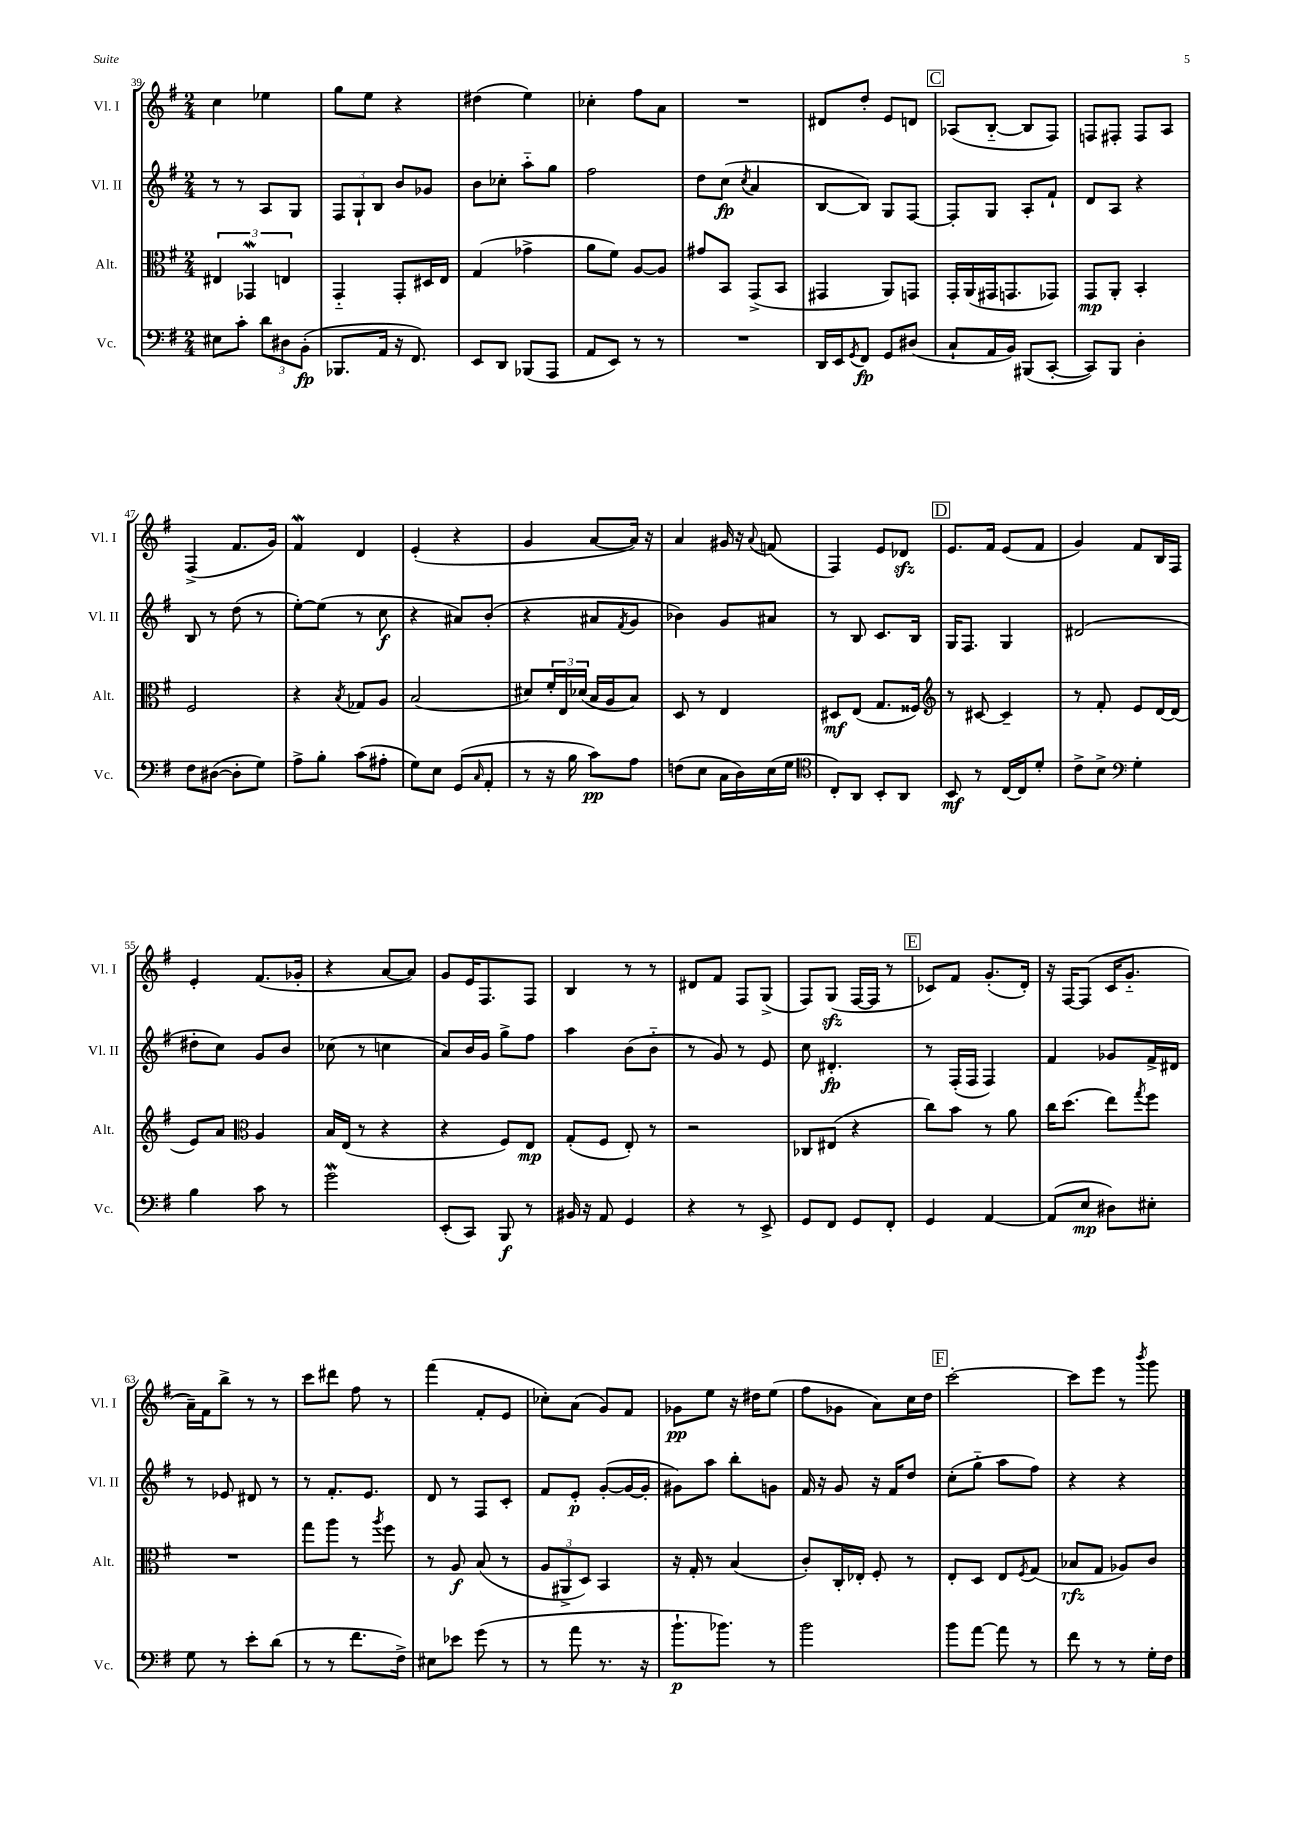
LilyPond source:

<<
\new StaffGroup <<
\new Staff = "s0" \with { instrumentName = "Vl. I" shortInstrumentName = "Vl. I" } {
    \clef treble \key g \major \numericTimeSignature \time 2/4
    c''4 ees''4 |
    g''8 e''8 r4 |
    dis''4( e''4) |
    ces''4-. fis''8 a'8 |
    R2 |
    dis'8 d''8-. e'8 d'8 |
    \mark \markup { \box "C" } aes8( b8~-_ b8 fis8) |
    f8 fis8-. fis8 a8 |
    fis4->( fis'8. g'16) |
    fis'4\mordent d'4 |
    e'4-.( r4 |
    g'4 a'8~ a'16) r16 |
    a'4 gis'16 r16 \appoggiatura { a'8 } f'8( |
    fis4) e'8 des'8\sfz |
    \mark \markup { \box "D" } e'8. fis'16 e'8( fis'8 |
    g'4) fis'8 b16 fis16 |
    e'4-. fis'8.( ges'16-. |
    r4 a'8~ a'8) |
    g'8 e'16 fis8. fis8 |
    b4 r8 r8 |
    dis'8 fis'8 fis8 g8->( |
    fis8) g8\sfz( fis16~ fis16 r8 |
    \mark \markup { \box "E" } ces'8) fis'8 g'8.-.( d'16-.) |
    r16 fis16~ fis8( c'16 g'8.-_ |
    a'16--) fis'16 b''8-> r8 r8 |
    c'''8 dis'''8 fis''8 r8 |
    fis'''4( fis'8-. e'8 |
    ces''8-.) a'8( g'8) fis'8 |
    ges'8\pp e''8 r16 dis''16 e''8( |
    fis''8 ges'8 a'8) c''16 d''16 |
    \mark \markup { \box "F" } c'''2~-. |
    c'''8 e'''8 r8 \acciaccatura { b'''8 } g'''8 \bar "|." |
}
\new Staff = "s1" \with { instrumentName = "Vl. II" shortInstrumentName = "Vl. II" } {
    \clef treble \key g \major \numericTimeSignature \time 2/4
    r8 r8 a8 g8 |
    \tuplet 3/2 { fis8 g8-! b8 } b'8 ges'8 |
    b'8 ces''8-. a''8-_ g''8 |
    fis''2 |
    d''8 c''8\fp( \acciaccatura { c''8 } a'4 |
    b8~ b8) g8 fis8~ |
    \mark \markup { \box "C" } fis8-. g8 a8-. fis'8-! |
    d'8 a8 r4 |
    b8 r8 d''8( r8 |
    e''8~-.) e''8( r8 c''8\f |
    r4 ais'8) b'8-.( |
    r4 ais'8 \acciaccatura { fis'8 } g'8 |
    bes'4) g'8 ais'8 |
    r8 b8 c'8. b16 |
    \mark \markup { \box "D" } g16 fis8. g4 |
    dis'2( |
    dis''8-. c''8) g'8 b'8 |
    ces''8( r8 c''4 |
    a'8) b'16 g'16 g''8-> fis''8 |
    a''4 b'8( b'8-_ |
    r8 g'8) r8 e'8 |
    c''8 dis'4.-.\fp |
    \mark \markup { \box "E" } r8 fis16-.( fis16 fis4) |
    fis'4 ges'8 fis'16-> dis'16 |
    r8 ees'8 dis'8 r8 |
    r8 fis'8.-. e'8. |
    d'8 r8 fis8 c'8-. |
    fis'8 e'8-.\p g'8~-.( g'16~ g'16-. |
    gis'8) a''8 b''8-. g'8 |
    fis'16 r16 g'8 r16 fis'16 d''8 |
    \mark \markup { \box "F" } c''8-.( g''8-_ a''8 fis''8) |
    r4 r4 \bar "|." |
}
\new Staff = "s2" \with { instrumentName = "Alt." shortInstrumentName = "Alt." } {
    \clef alto \key g \major \numericTimeSignature \time 2/4
    \tuplet 3/2 { eis4 ges,4\mordent e4 } |
    g,4-_ g,8-. dis16 e16 |
    g4( ges'4-> |
    a'8 fis'8) a8~ a8 |
    gis'8 b,8 g,8->( b,8 |
    gis,4 a,8) g,8 |
    \mark \markup { \box "C" } g,16-. a,16( gis,16 g,8. ges,8) |
    g,8\mp a,8-. b,4-. |
    fis2 |
    r4 \acciaccatura { b8 } ges8 a8 |
    b2( |
    dis'8) \tuplet 3/2 { fis'16-. e16 des'16( } b16 a16 b8) |
    d8 r8 e4 |
    dis8\mf e8( g8. fisis16) |
    \mark \markup { \box "D" } \clef treble r8 cis'8~ cis'4-- |
    r8 fis'8-. e'8 d'16~ d'16( |
    e'8) a'8 \clef alto a4 |
    b16 e16( r8 r4 |
    r4 fis8) e8\mp |
    g8-.( fis8 e8-.) r8 |
    r2 |
    ces8 eis8( r4 |
    \mark \markup { \box "E" } c''8) b'8 r8 a'8 |
    c''16 d''8.( e''8) \acciaccatura { g''8 } fis''8 |
    R2 |
    g''8 a''8 r8 \acciaccatura { a''8 } fis''8 |
    r8 a8\f b8( r8 |
    \tuplet 3/2 { a8 ais,8-> d8) } b,4 |
    r16 g16-. r8 b4( |
    c'8-.) c16-. ees16-. fis8-. r8 |
    \mark \markup { \box "F" } e8-. d8 e8 \acciaccatura { fis8 } g8( |
    bes8\rfz g8 aes8) c'8 \bar "|." |
}
\new Staff = "s3" \with { instrumentName = "Vc." shortInstrumentName = "Vc." } {
    \clef bass \key g \major \numericTimeSignature \time 2/4
    eis8 c'8-. \tuplet 3/2 { d'8 dis8 b,8-.\fp( } |
    bes,,8. a,16 r16 fis,8.) |
    e,8 d,8 bes,,8( a,,8 |
    a,8 e,8) r8 r8 |
    R2 |
    d,16 e,16 \acciaccatura { g,8 } fis,8\fp g,8 dis8( |
    \mark \markup { \box "C" } c8-! a,16 b,16) bis,,8( c,8~-. |
    c,8) b,,8 d4-. |
    fis8 dis8~( dis8-. g8) |
    a8-> b8-. c'8( ais8-. |
    g8) e8 g,8( \grace { c16 } a,8-. |
    r8 r16 b16 c'8\pp) a8 |
    f8( e8 c16 d16) e16( g16 |
    \clef tenor c8-.) a,8 b,8-. a,8 |
    \mark \markup { \box "D" } b,8\mf r8 c16~ c16 d'8-. |
    c'8-> b8-> \clef bass g4-. |
    b4 c'8 r8 |
    g'2\mordent |
    e,8-.( c,8) b,,8\f r8 |
    bis,16 r16 a,8 g,4 |
    r4 r8 e,8-> |
    g,8 fis,8 g,8 fis,8-. |
    \mark \markup { \box "E" } g,4 a,4~ |
    a,8( e8\mp dis8) eis8-. |
    g8 r8 e'8-. d'8( |
    r8 r8 fis'8. fis16->) |
    eis8 ees'8 g'8( r8 |
    r8 a'8 r8. r16 |
    b'8.-!\p bes'8.) r8 |
    b'2 |
    \mark \markup { \box "F" } b'8 a'8~ a'8 r8 |
    fis'8 r8 r8 g16-. fis16 \bar "|." |
}
>>
>>
\layout { \context { \Score currentBarNumber = #39 } }
